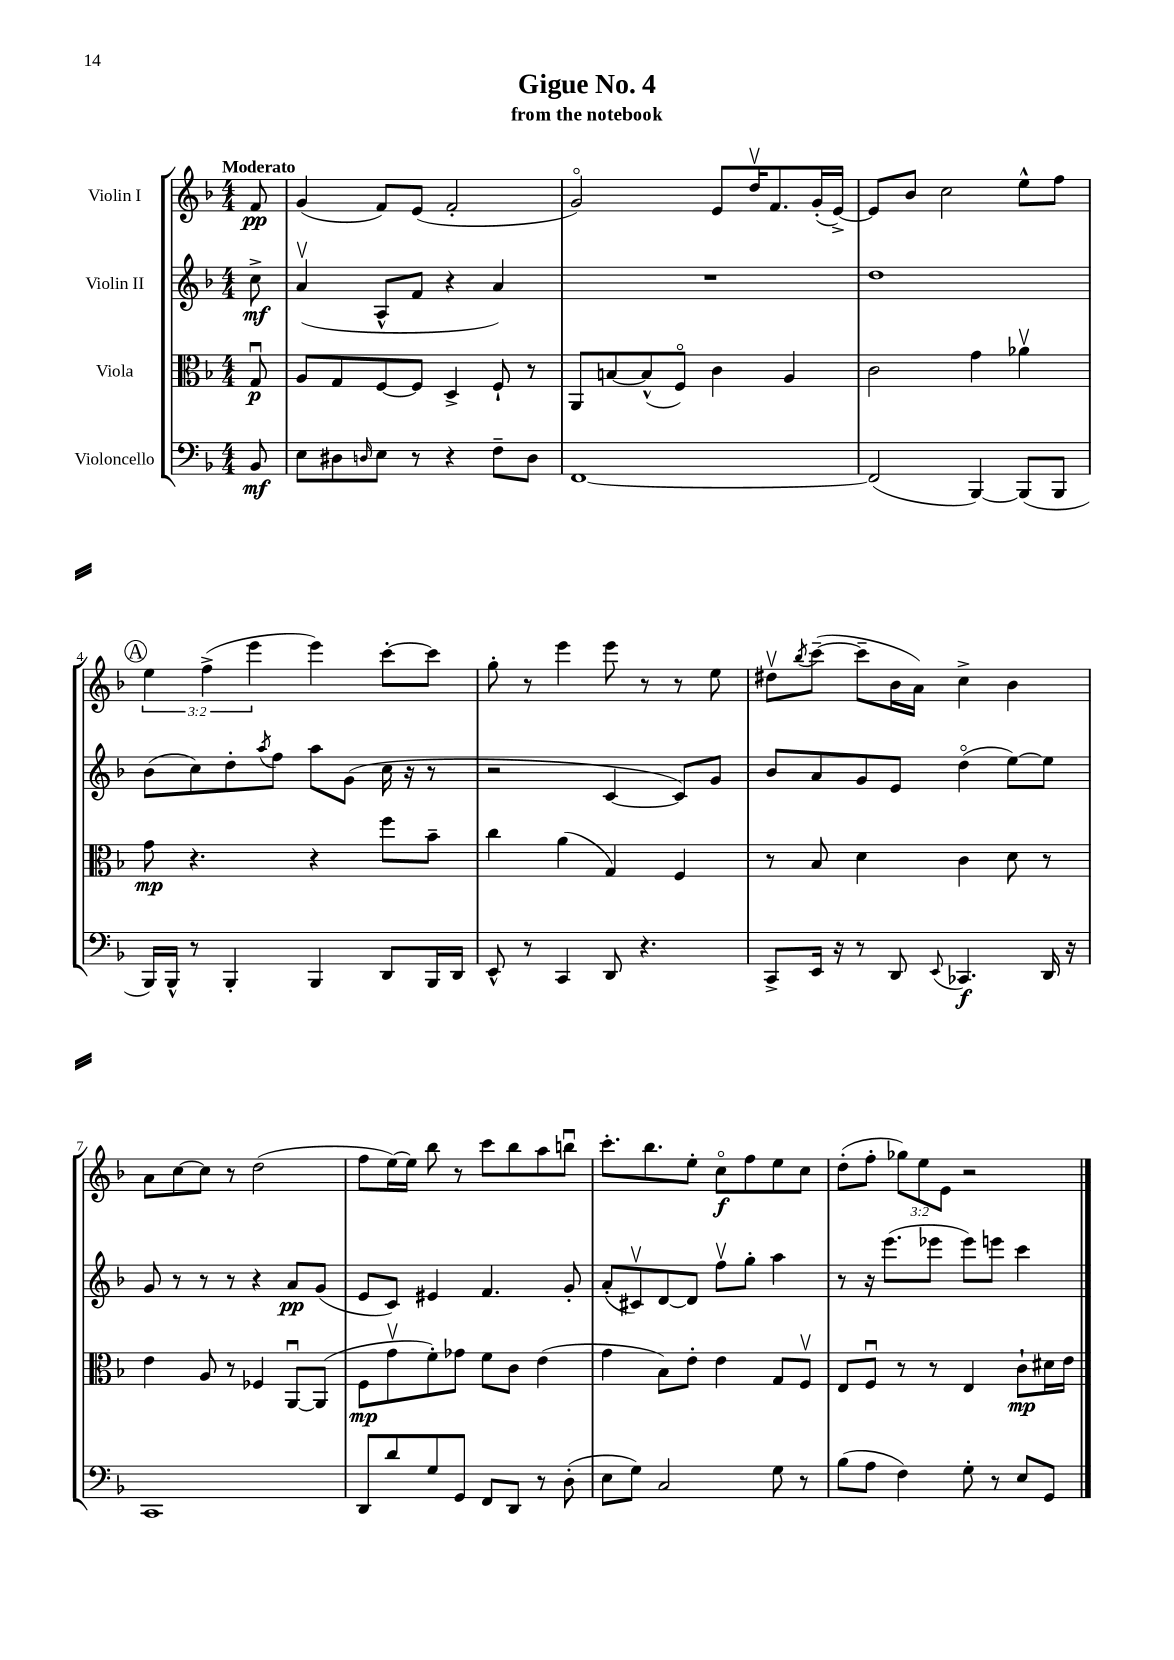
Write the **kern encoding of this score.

**kern	**kern	**kern	**kern
*staff4	*staff3	*staff2	*staff1
*clefF4	*clefC3	*clefG2	*clefG2
*k[b-]	*k[b-]	*k[b-]	*k[b-]
*M4/4	*M4/4	*M4/4	*M4/4
8BB-/	8Gu/	8cc^\	8f/
=	=	=	=
8E\L	8A/L	(4av/	(4g/
8D#\	8G/	.	.
16qqD/	.	.	.
8E\J	[8F/	8A^^/L	8f/L)
8r	8F/]J	8f/J	(8e/J
4r	4D^/	4r	2f'/
8F~\L	8F`/	4a/)	.
8D\J	8r	.	.
=	=	=	=
[1FF	8AA/L	1r	2go/)
.	[8B/	.	.
.	(8B^^/]	.	.
.	8Fo/J)	.	.
.	4c\	.	8e/L
.	.	.	16ddv/K
.	.	.	8.f/
.	4A/	.	.
.	.	.	(16g'/L
.	.	.	[16e^/JJ)
=	=	=	=
(2FF/]	2c\	1dd	8e/]L
.	.	.	8b-/J
.	.	.	2cc\
[4BBB-/)	4g\	.	.
(8BBB-/]L	4a-v\	.	8ee^^\L
8BBB-/J	.	.	8ff\J
=	=	=	=
16BBB-/LL)	8g\	(8b-\L	6ee\
16BBB-^^/JJ	.	.	.
8r	4.r	8cc\)	.
.	.	.	(6ff^\
4BBB-'/	.	8dd'\	.
.	.	.	6eee\
.	.	8qaa/	.
.	.	8ff\J	.
4BBB-/	4r	8aa\L	4eee\)
.	.	(8g\J	.
8DD/L	8ff\L	16cc\	[8ccc'\L
.	.	16r	.
16BBB-/L	8b-~\J	8r	8ccc\]J
16DD/JJ	.	.	.
=	=	=	=
8EE^^/	4cc\	2r	8gg'\
8r	.	.	8r
4CC/	(4a\	.	4eee\
8DD/	4G/)	[4c/	8eee\
4.r	.	.	8r
.	4F/	8c/]L)	8r
.	.	8g/J	8ee\
=	=	=	=
8CC^/L	8r	8b-/L	8dd#v\L
.	.	.	8qbb-/
16EE/Jk	8B-/	8a/	([8ccc~\J
16r	.	.	.
8r	4d\	8g/	8ccc~\]L
8DD/	.	8e/J	16b-\L
.	.	.	16a\JJ)
8qqEE/	.	.	.
4.CC-/	4c\	(4ddo\	4cc^\
.	8d\	[8ee\L)	4b-\
16DD/	8r	8ee\]J	.
16r	.	.	.
=	=	=	=
1CC	4e\	8g/	8a\L
.	.	8r	[8cc\
.	8A/	8r	8cc\]J
.	8r	8r	8r
.	4F-/	4r	(2dd\
.	[8AAu/L	8a/L	.
.	(8AA/]J	(8g/J	.
=	=	=	=
8DD/L	8F\L	8e/L	8ff\L
8d/	8gv\	8c/J)	[16ee\L)
.	.	.	16ee\]JJ
8G/	8f'\)	4e#/	8bb-\
8GG/J	8g-\J	.	8r
8FF/L	8f\L	4.f/	8ccc\L
8DD/J	8c\J	.	8bb-\
8r	(4e\	.	8aa\
(8D'\	.	8g'/	8bbu\J
=	=	=	=
8E\L	4g\	(8a'/L	8.ccc'\L
8G\J)	.	8c#v/)	.
.	.	.	8.bb-\
2C/	8B-\L)	[8d/	.
.	8e'\J	8d/]J	8ee'\J
.	4e\	8ffv\L	8cco\L
.	.	8gg'\J	8ff\
8G\	8G/L	4aa\	8ee\
8r	8Fv/J	.	8cc\J
=	=	=	=
(8B-\L	8E/L	8r	(8dd'\L
8A\J	8Fu/J	16r	8ff'\J
.	.	(8.eee\L	.
4F\)	8r	.	12gg-\L)
.	.	.	12ee\
.	8r	8eee-\J	.
.	.	.	12e\J
8G'\	4E/	8eee-\L)	2r
8r	.	8eee\J	.
8E/L	8c`\L	4ccc\	.
8GG/J	16d#\L	.	.
.	16e\JJ	.	.
==	==	==	==
*-	*-	*-	*-
